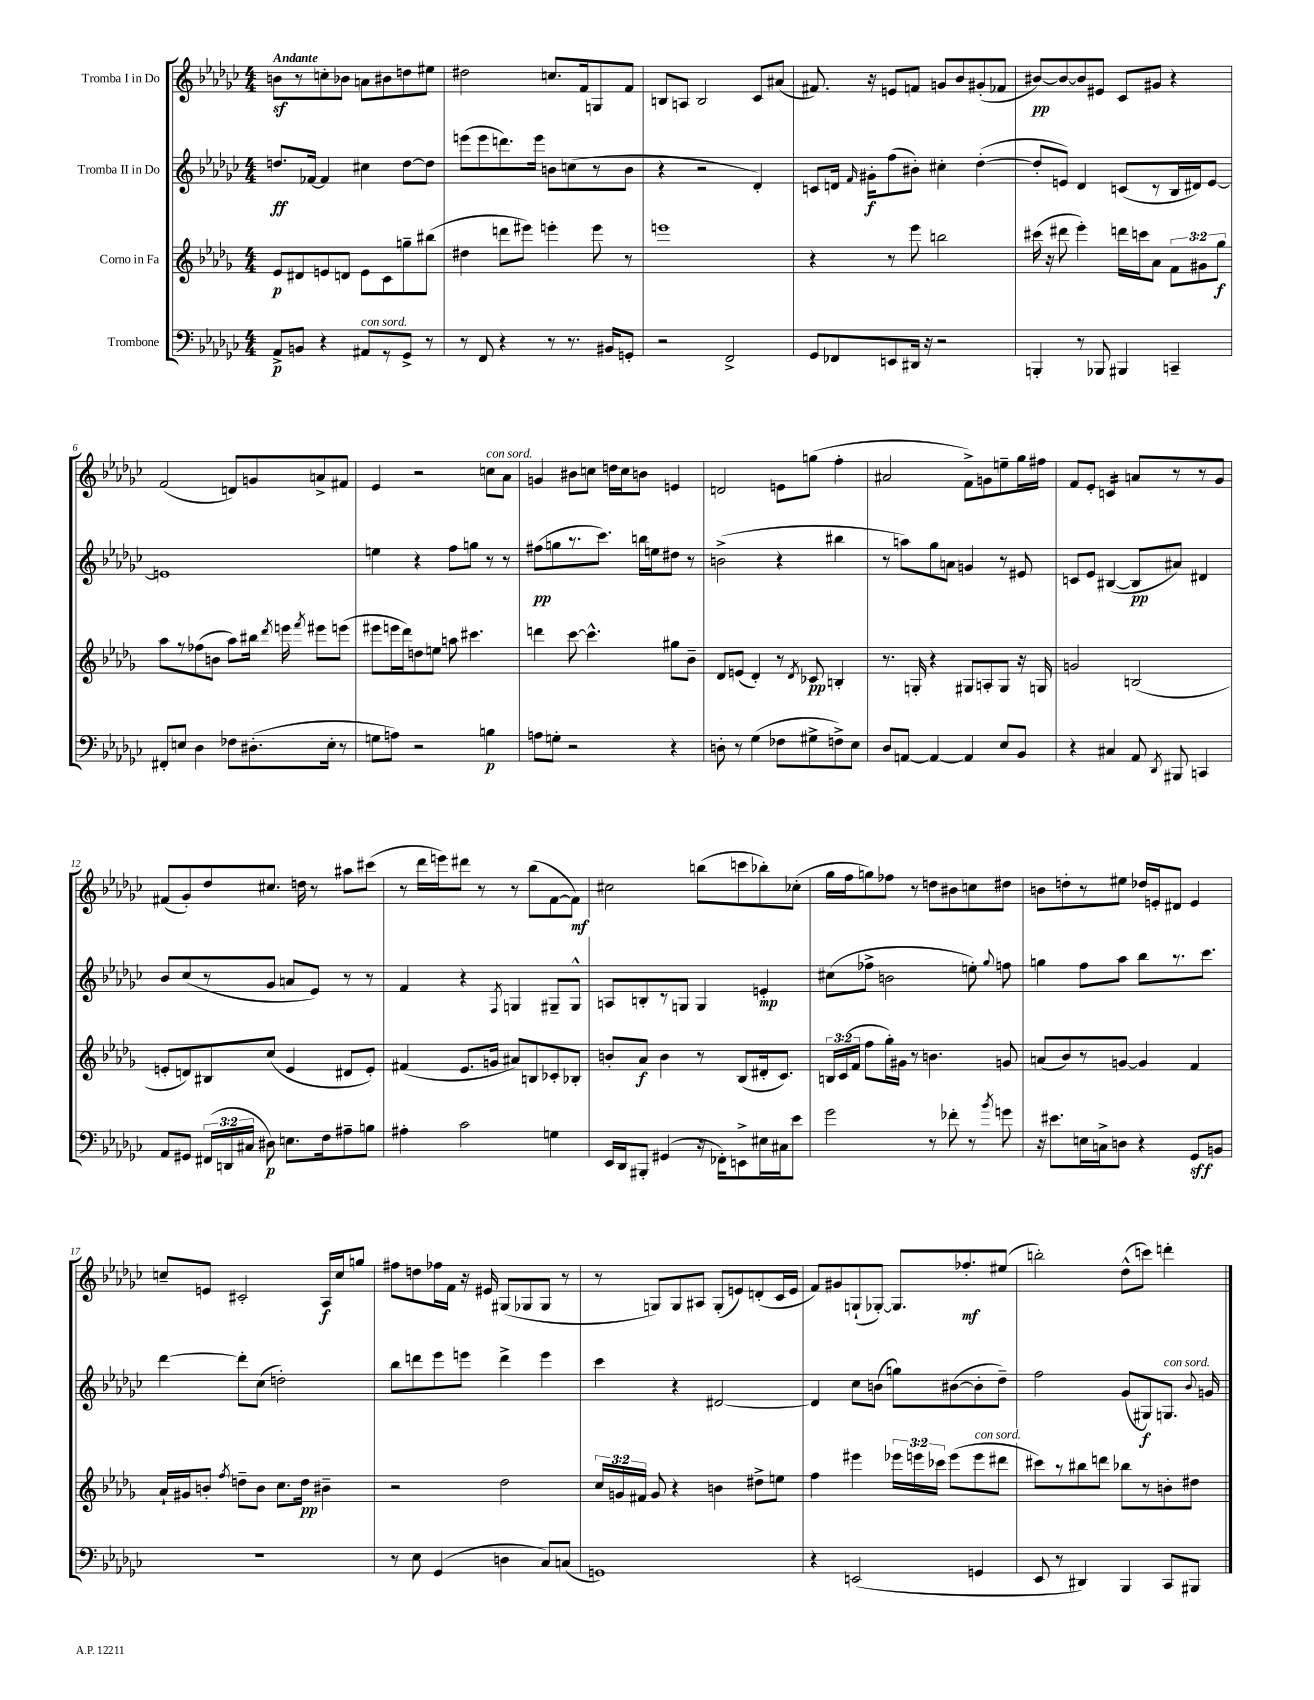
<<
\new StaffGroup <<
\new Staff = "s0" \with { instrumentName = "Tromba I in Do" } {
    \clef treble \key ges \major \numericTimeSignature \time 4/4 \tempo "Andante"
    \autoBeamOff b'8[\sf r8 c''8-. bes'8] a'8[ bis'8 d''8 eis''8] |
    dis''2 c''8.[ f'16 g8 f'8] |
    b8[ a8] b2 ces'8[ ais'8]( |
    fis'8.) r16 e'8[ f'8] g'8[ bes'8 gis'8-.( fes'8] |
    bis'8[~\pp) bis'8~ bis'8 eis'8] ces'8[ gis'8] r4 |
    f'2( d'8[) g'8 a'8-> fis'8] |
    ees'4 r2 c''8[^\markup { \italic "con sord." } aes'8] |
    g'4 bis'8[ c''8] d''16[ c''16 b'8] e'4 |
    d'2 e'8[ g''8]( f''4-. |
    ais'2 f'8[->) g'8 e''8-- ges''16 fis''16] |
    f'8[ ees'8]-. c'4:16 a'8[ r8 r8 ges'8] |
    fis'8[( ges'8-.) des''8 cis''8.] d''16 r8 ais''8[ cis'''8]( |
    r8 des'''16[ e'''16) dis'''8] r8 r8 bes''8[( f'8~ f'8]\mf) |
    cis''2 b''8[( c'''8 bes''8-.) ces''8]-.( |
    ges''16[ f''16 g''8) fes''8] r8 d''8[ bis'8 c''8 dis''8] |
    b'8[ d''8-. r8 eis''8] des''16[ e'16-. dis'8] e'4 |
    c''8[-- e'8] cis'2-. aes16[\f c''16 g''8] |
    fis''8[ d''8 fes''16 f'16] r16 eis'16 gis8[( ges8 ges8] r8 |
    r8 g8[) g8 ais8] g8[-.( e'8) d'8-.( ces'16 e'16] |
    f'8[) gis'8 g8-!( ges8]~-.) ges8.[ fes''8.-.\mf eis''8]( |
    b''2-.) des''8[-^( c'''8]) d'''4-. \bar "|." |
}
\new Staff = "s1" \with { instrumentName = "Tromba II in Do" } {
    \clef treble \key ges \major \numericTimeSignature \time 4/4
    \autoBeamOff d''8.[\ff fes'16]~ fes'4 cis''4 d''8[~ d''8] |
    e'''8[( e'''8 d'''8.) e'''16] b'8[ c''8( r8 b'8] |
    r4 r2 des'4-.) |
    c'8[ d'16] \grace { f'16 } gis'16[-.\f f''8( bis'8]-.) cis''4-. des''4~-.( |
    des''8[-. e'8]) des'4 c'8[( r8 bes16 dis'16) e'8]~ |
    e'1 |
    e''4 r4 f''8[ g''8] r8 r8 |
    fis''8[\pp( g''8 r8. ces'''8.]) b''16[ e''16 dis''8] r8 |
    b'2->( r4 bis''4 |
    r8 a''8[) ges''8 a'8] g'4 r8 eis'8 |
    c'8[ ees'8] bis4~( bis8[\pp ais'8]) dis'4 |
    bes'8[ ces''8( r8 ges'8] a'8[ ees'8]) r8 r8 |
    f'4 r4 \acciaccatura { f8 } g4 gis8[-- gis8]-^ |
    a8[ b8-. r8 g8] g4 e'4-.\mp |
    cis''8[( fes''8]-> b'2 e''8-.) \appoggiatura { ges''8 } f''8 |
    g''4 f''8[ aes''8] bes''8[ r8. ces'''8.] |
    des'''4~ des'''8[-. ces''8]( d''2-.) |
    bes''8[ d'''8 ees'''8 e'''8] d'''4-> e'''4 |
    ces'''4 r4 dis'2~ |
    dis'4 ces''8[ b'8]( g''8[) bis'8~( bis'8-. des''8]--) |
    f''2 ges'8[( gis8\f) g8.]^\markup { \italic "con sord." } \appoggiatura { bes'8 } g'16 \bar "|." |
}
\new Staff = "s2" \with { instrumentName = "Corno in Fa" } {
    \clef treble \key des \major \numericTimeSignature \time 4/4 \override Staff.TupletNumber.text = #tuplet-number::calc-fraction-text
    \autoBeamOff ees'8[\p dis'8 e'8 d'8] e'8[ c'8 g''8-- bis''8]( |
    dis''4 d'''8[ eis'''8]) e'''4-. e'''8 r8 |
    e'''1 |
    r4 r8 ees'''8 b''2 |
    cis'''16( r16 dis'''8 ees'''4-.) d'''16[ c'''16 aes'8] \tuplet 3/2 { f'8[ gis'8 ges''8]\f } |
    aes''8[ r8 fes''8( b'8] aes''8[) bis''16] \acciaccatura { des'''8 } e'''16 \acciaccatura { f'''8 } eis'''8[ e'''8]( |
    eis'''8[ e'''16 des'''16) d''8 e''8] a''8 cis'''4. |
    d'''4 c'''8~ c'''4.-^ gis''8[ bes'8]-- |
    des'8[ e'8]( des'4-.) r8 \acciaccatura { des'8 } ces'8\pp b4-. |
    r8. g16-. r4 gis8[ a8-. gis8] r16 g16 |
    g'2 b2( |
    e'8[-. d'8) bis8 c''8]( e'4 dis'8[ e'8]-.) |
    fis'4( ees'8.[ g'16] ais'8[) b8 ces'8-. bes8]-. |
    b'8[-. aes'8]\f b'4 r8 bes8[( dis'16-. c'8.]) |
    \tuplet 3/2 { b16[ c'16( f'16] } f''8[ ges''16-.) gis'16] r8 b'4. g'8 |
    a'8[( bes'8) r8 g'8]~ g'4 f'4 |
    aes'16[-! gis'16 b'8]-. \acciaccatura { f''8 } d''8[-- b'8] c''8.[ d''16]\pp bis'4-- |
    r2 des''2 |
    \tuplet 3/2 { c''16[ g'16 fis'16] } g'8 r4 b'4 dis''8[-> e''8] |
    f''4 eis'''4 \tuplet 3/2 { ees'''16[ e'''16 ces'''16] } e'''8[( e'''8^\markup { \italic "con sord." } dis'''8] |
    cis'''8[) r8 bis''8 d'''8] bes''8[ r8 b'8-. dis''8] \bar "|." |
}
\new Staff = "s3" \with { instrumentName = "Trombone" } {
    \clef bass \key ges \major \numericTimeSignature \time 4/4 \override Staff.TupletNumber.text = #tuplet-number::calc-fraction-text
    \autoBeamOff aes,8[->\p b,8] r4 ais,8[^\markup { \italic "con sord." } r8 ges,8]-> r8 |
    r8 f,8 r4 r8 r8. bis,16[ g,8]-. |
    r2 f,2-> |
    ges,8[ fes,8 e,8 dis,16] r16 r2 |
    b,,4-. r8 bes,,8 bis,,4 c,4-- |
    fis,8[-. e8] des4 fes8[ dis8.-.( e16]-. r8 |
    g8[ a8]) r2 b4\p |
    a8[ g8]-. r2 r4 |
    d8-. r8 ges4( fes8[ gis8-> f8->) ees8] |
    des8[ a,8]~ a,4~ a,4 ees8[ bes,8] |
    r4 cis4 aes,8 \acciaccatura { des,8 } bis,,8 c,4 |
    aes,8[ gis,8] \tuplet 3/2 { fis,16[( d,16 cis16] } dis8\p) e8.[ f16 ais8-- b8] |
    ais4-. ces'2 g4 |
    ees,16[ des,16 bis,,8]-. gis,4( r16 fes,16[-.) e,8-> eis16 cis16 ees'8] |
    ges'2 r8 fes'8-. r8 \acciaccatura { bes'8 } g'8 |
    r16 eis'8.[ e16 c16-> d8] r4 ges,8[\sff b,8] |
    R1 |
    r8 ees8 ges,4( d4 ces8[) c8]( |
    g,1) |
    r4 e,2( g,4 |
    ees,8 r8 dis,4) bes,,4 ces,8[ bis,,8] \bar "|." |
}
>>
>>
